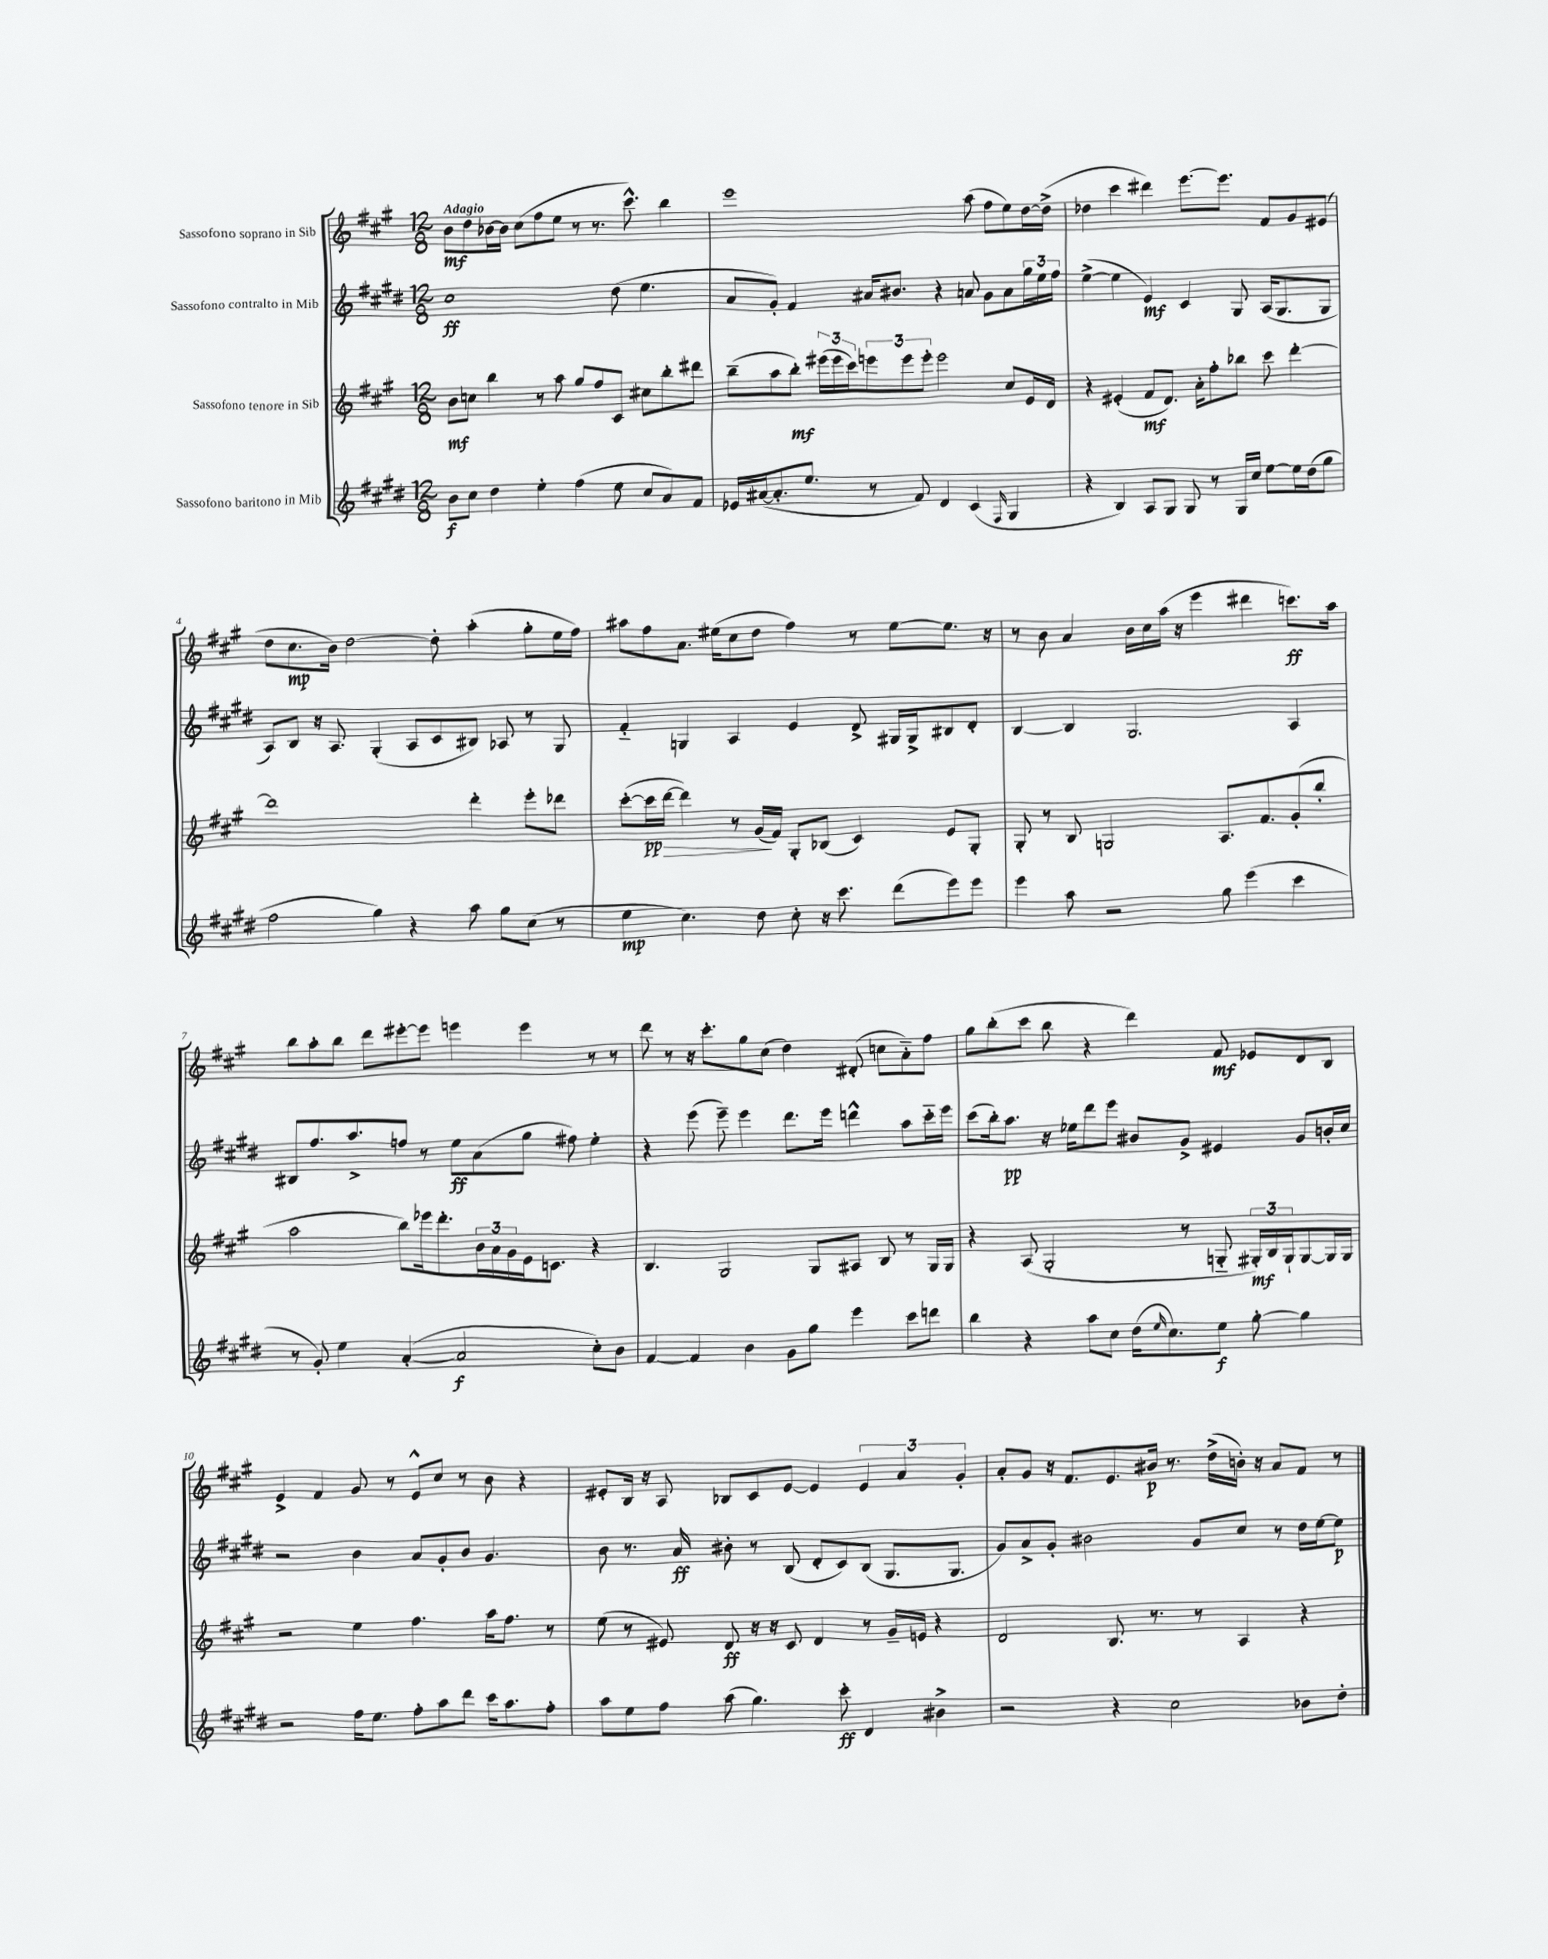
<<
\new StaffGroup <<
\new Staff = "s0" \with { instrumentName = "Sassofono soprano in Sib" } {
    \clef treble \key a \major \numericTimeSignature \time 12/8 \tempo "Adagio"
    b'8\mf d''8 bes'16~ bes'16 cis''8( fis''8 e''8 r8 r8. cis'''8.-^) b''4 |
    e'''1 a''8( fis''8 e''8) d''16~ d''16->( |
    des''4 cis'''4 dis'''4) e'''8.~ e'''8. fis'8 gis'8 eis'8( |
    d''8 cis''8.\mp b'16) d''2~ d''8-. a''4-.( gis''8-. e''16 fis''16) |
    ais''8 fis''8 a'8. eis''16( cis''8 d''8 fis''4) r8 eis''8~ eis''8. r16 |
    r8 b'8 a'4 b'16 cis''16 a''16( r16 e'''4 dis'''4 c'''8.\ff) a''16 |
    b''8 a''8-. b''8 d'''8 eis'''8~-. eis'''8 e'''4 e'''4 r8 r8 |
    d'''8 r8 r16 cis'''8.-. gis''8 cis''8( d''4) dis'8-.( c''8 a'8-_) fis''8 |
    gis''8 b''8-.( cis'''8 b''8 r4 d'''4) fis'8\mf ees'8 d'8 b8 |
    e'4-> fis'4 gis'8 r8 e'8-^ cis''8 r8 b'8 r4 |
    eis'8-. b16 r16 a8 bes8 cis'8 eis'8~ eis'4 \tuplet 3/2 { eis'4 a'4 gis'4-. } |
    a'8-. gis'8 r16 fis'8. e'8. bis'16\p r8. d''16->( b'16-.) r16 a'8 fis'8 r8 \bar "|." |
}
\new Staff = "s1" \with { instrumentName = "Sassofono contralto in Mib" } {
    \clef treble \key e \major \numericTimeSignature \time 12/8
    cis''1\ff dis''8( e''4. |
    a'8 gis'8-.) fis'4 ais'16 bis'8. r4 a'8 gis'8 a'8 \tuplet 3/2 { gis''16 e''16 fis''16 } |
    e''4~->( e''4 e'4\mf) cis'4 gis8 a16( gis8. gis8 |
    a8) b8 r16 a8. gis4-.( a8 cis'8 bis8) aes8 r8 gis8 |
    fis'4-_ g4 a4 e'4 dis'8-> gis16 gis16-> bis8 dis'8-. |
    b4~ b4 gis2. a4 |
    bis8 fis''8. a''8.-> f''8 r8 e''8\ff a'8( gis''8 fis''8) e''4-. |
    r4 e'''8( e'''8--) e'''4 dis'''8. e'''16 d'''4-^ a''8 cis'''16-_ e'''16 |
    cis'''8( b''16-.) a''8.\pp r16 ees''16 dis'''8 e'''8 bis'8 gis'8-> eis'4 gis'8 b'16-. cis''16 |
    r2 b'4 a'8 gis'8-. b'8 gis'4. |
    b'8 r8. a'16\ff bis'8-. r8 b8( dis'8-. cis'8) b8( gis8. gis8. |
    gis'8) a'8-> gis'8-. bis'2 gis'8 cis''8 r8 dis''16 e''16~ e''8\p \bar "|." |
}
\new Staff = "s2" \with { instrumentName = "Sassofono tenore in Sib" } {
    \clef treble \key a \major \numericTimeSignature \time 12/8
    b'8\mf c''8 b''4 r8 a''8 gis''8 fis''8 cis'8 cis''8 b''8-. dis'''8 |
    b''8--( a''8 b''8-.\mf) \tuplet 3/2 { eis'''16( eis'''16 cis'''16) } \tuplet 3/2 { e'''8 e'''8 e'''8-. } e'''2 cis''8 e'16 d'16 |
    r4 eis'4-.( fis'8\mf d'8.) a'16-. fis''8-. bes''8 cis'''8 d'''4~-. |
    d'''1 d'''4-. e'''8-. des'''8 |
    cis'''8~-.( cis'''16\pp d'''16~\> d'''4) r8 gis'16\!( fis'16) gis8-. bes8( cis'4) e'8 gis8-. |
    gis8-. r8 b8 g2 a8. fis'8. gis'8-.( b''8-. |
    a''2 b''8) ees'''16 d'''8.-. \tuplet 3/2 { b'16 a'16 gis'16 } e'16 c'8. r4 |
    b4. gis2 gis8 ais8 b8 r8 gis16 gis16 |
    r4 a8( gis2-. r8 g8-_ \tuplet 3/2 { gis16-.\mf) b16 gis16-! } gis8~ gis16 gis16 |
    r2 e''4 fis''4. a''16 fis''8. r8 |
    e''8( r8 eis'8) d'8\ff r16 r16 cis'8 d'4 r8 gis'16-- e'16 r4 |
    d'2 b8. r8. r8 a4 r4 \bar "|." |
}
\new Staff = "s3" \with { instrumentName = "Sassofono baritono in Mib" } {
    \clef treble \key e \major \numericTimeSignature \time 12/8
    b'8\f cis''8 dis''4 e''4-. fis''4( e''8 cis''8 a'8) fis'8 |
    ees'16 ais'16~( ais'8.-. e''8. r8 fis'8) dis'4 cis'4( \grace { fis16 } gis4 |
    r4 b4) a8 gis8 gis8 r8 gis16 cis''16 e''8~ e''16 dis''16( gis''8 |
    fis''2 gis''4) r4 a''8 gis''8 cis''8( r8 |
    e''4\mp cis''4.) dis''8 cis''8-. r16 cis'''8. dis'''8( e'''8) e'''8 |
    e'''4 a''8 r2 gis''8 e'''4( cis'''4 |
    r8 gis'8-.) e''4 a'4~-.( a'2\f cis''8-.) b'8 |
    fis'4~ fis'4 b'4 gis'8 gis''8 e'''4 cis'''8 d'''8 |
    b''4 r4 a''8 cis''8 dis''16( \grace { e''16 } cis''8.) e''8\f gis''8~-. gis''4 |
    r2 fis''16 e''8. fis''8-. a''8 dis'''8 cis'''16 a''8. fis''8-. |
    a''8 e''8 fis''8 a''8( gis''4.) cis'''8-.\ff dis'4 bis'4-> |
    r2 r4 cis''2 bes'8 dis''8-. \bar "|." |
}
>>
>>
